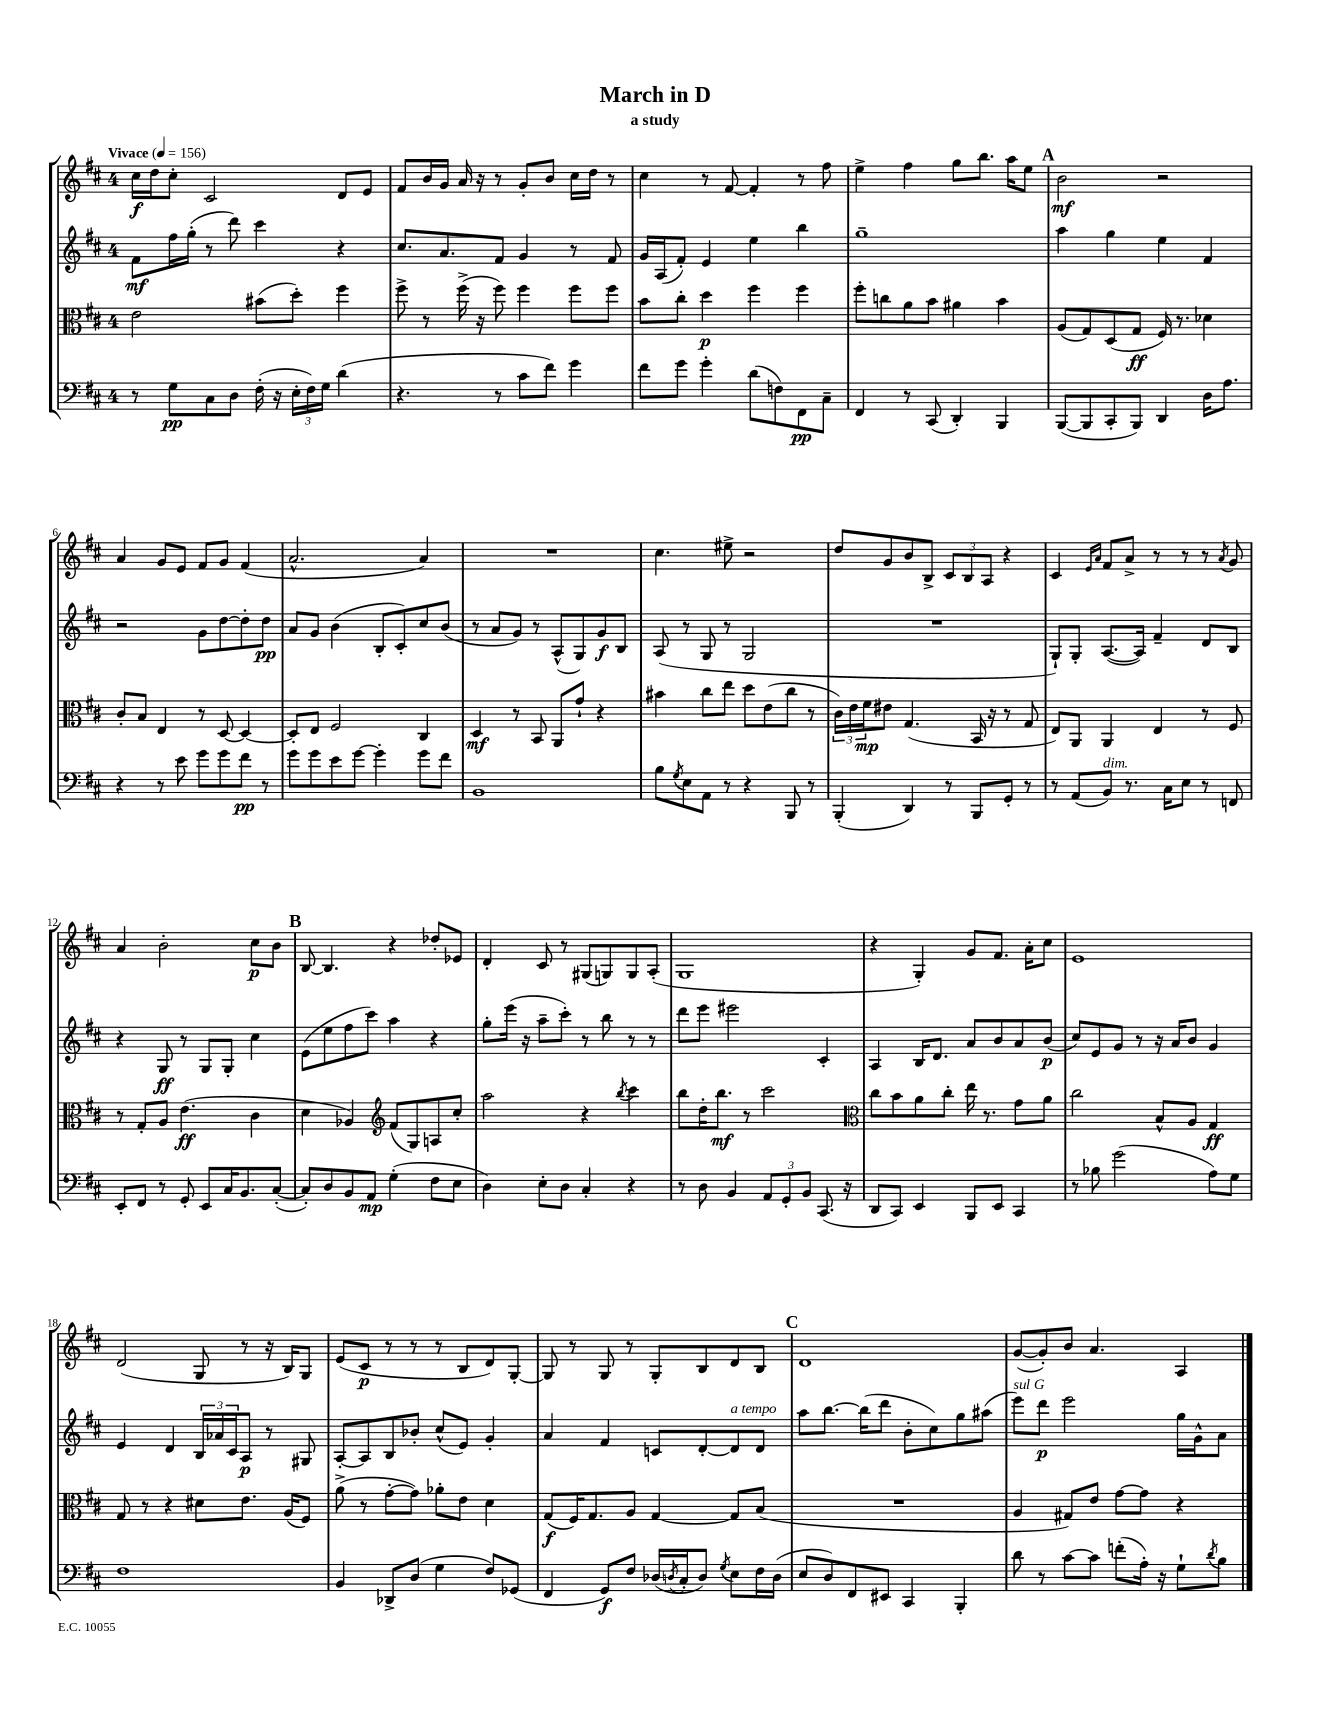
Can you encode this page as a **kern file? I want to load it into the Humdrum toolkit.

**kern	**dynam	**kern	**dynam	**kern	**dynam	**kern	**dynam
*part4	*part4	*part3	*part3	*part2	*part2	*part1	*part1
*staff4	*staff4	*staff3	*staff3	*staff2	*staff2	*staff1	*staff1
*clefF4	*	*clefC3	*	*clefG2	*	*clefG2	*
*k[f#c#]	*	*k[f#c#]	*	*k[f#c#]	*	*k[f#c#]	*
*M4/4	*	*M4/4	*	*M4/4	*	*M4/4	*
*MM156	*	*MM156	*	*MM156	*	*MM156	*
=1	=1	=1	=1	=1	=1	=1	=1
!	!	!	!	!	!	!LO:TX:a:B:t=Vivace	!
8r	.	2e\	.	8f#\L	mf	16cc#\LL	f
.	.	.	.	.	.	16dd\J	.
8G\L	pp	.	.	16ff#\L	.	8cc#'\J	.
.	.	.	.	(16gg'\JJ	.	.	.
8C#\	.	.	.	8r	.	2c#/	.
8D\J	.	.	.	8ddd\)	.	.	.
(16F#'\	.	(8b#X\L	.	4ccc#\	.	.	.
16r	.	.	.	.	.	.	.
24E'\LL	.	8dd'\J)	.	.	.	.	.
24F#\)	.	.	.	.	.	.	.
24G\JJ	.	.	.	.	.	.	.
(4d\	.	4ff#\	.	4r	.	8d/L	.
.	.	.	.	.	.	8e/J	.
=2	=2	=2	=2	=2	=2	=2	=2
4.r	.	8ff#^\	.	8.cc#/L	.	8f#/L	.
.	.	8r	.	.	.	16b/L	.
.	.	.	.	8.a/	.	16g/JJ	.
.	.	(16ff#^\	.	.	.	16a/	.
.	.	16r	.	.	.	16r	.
8r	.	8ff#\)	.	8f#/J	.	8r	.
8c#\L	.	4ff#\	.	4g/	.	8g'/L	.
8f#\J)	.	.	.	.	.	8b/J	.
4g\	.	8ff#\L	.	8r	.	16cc#\LL	.
.	.	.	.	.	.	16dd\JJ	.
.	.	8ff#\J	.	8f#/	.	8r	.
=3	=3	=3	=3	=3	=3	=3	=3
8f#\L	.	8b\L	.	16g/LL	.	4cc#\	.
.	.	.	.	(16A/J	.	.	.
8g\J	.	8cc#'\J	.	8f#'/J)	.	.	.
4g'\	.	4dd\	p	4e/	.	8r	.
.	.	.	.	.	.	[8f#/	.
(8d\L	.	4ff#\	.	4ee\	.	4f#'/]	.
8Fn\)	.	.	.	.	.	.	.
8FF#\	pp	4ff#\	.	4bb\	.	8r	.
8C#~\J	.	.	.	.	.	8ff#\	.
=4	=4	=4	=4	=4	=4	=4	=4
4FF#/	.	8ff#'\L	.	1gg~	.	4ee^\	.
.	.	8ccn\	.	.	.	.	.
8r	.	8a\	.	.	.	4ff#\	.
(8CC#/	.	8b\J	.	.	.	.	.
4DD'/)	.	4a#X\	.	.	.	8gg\L	.
.	.	.	.	.	.	8.bb\J	.
4BBB/	.	4b\	.	.	.	.	.
.	.	.	.	.	.	16aa\KL	.
.	.	.	.	.	.	8ee\J	.
!!LO:REH:place=s1:t=A
=5	=5	=5	=5	=5	=5	=5	=5
([8BBB/L	.	(8A/L	.	4aa\	.	2b\	mf
8BBB/]	.	8G/)	.	.	.	.	.
8CC#'/	.	(8D/	.	4gg\	.	.	.
8BBB/J)	.	8G/J	ff	.	.	.	.
4DD/	.	16F#/)	.	4ee\	.	2r	.
.	.	8.r	.	.	.	.	.
16D\KL	.	4d-X\	.	4f#/	.	.	.
8.A\J	.	.	.	.	.	.	.
!!LO:LB:g=z
=6	=6	=6	=6	=6	=6	=6	=6
4r	.	8c#'/L	.	2r	.	4a/	.
.	.	8B/J	.	.	.	.	.
8r	.	4E/	.	.	.	8g/L	.
8e\	.	.	.	.	.	8e/J	.
8g\L	.	8r	.	8g\L	.	8f#/L	.
8g\	.	[8D/	.	[8dd\	.	8g/J	.
8f#\J	pp	4D/_	.	8dd'\]	.	(4f#/	.
8r	.	.	.	8dd\J	pp	.	.
=7	=7	=7	=7	=7	=7	=7	=7
8g\L	.	8D'/L]	.	8a/L	.	2.a^^/	.
8g\	.	8E/J	.	8g/J	.	.	.
8e\	.	2F#/	.	(4b\	.	.	.
[8g\J	.	.	.	.	.	.	.
4g'\]	.	.	.	8B'/L	.	.	.
.	.	.	.	8c#'/)	.	.	.
8g\L	.	4C#/	.	8cc#/	.	4a/)	.
8f#\J	.	.	.	(8b/J	.	.	.
=8	=8	=8	=8	=8	=8	=8	=8
1BB	.	4D/	mf	8r	.	1r	.
.	.	.	.	8a/L	.	.	.
.	.	8r	.	8g/J)	.	.	.
.	.	8BB/	.	8r	.	.	.
.	.	8AA/L	.	(8A^^/L	.	.	.
.	.	8g`/J	.	8G/)	.	.	.
.	.	4r	.	8g/	f	.	.
.	.	.	.	8B/J	.	.	.
=9	=9	=9	=9	=9	=9	=9	=9
8B\L	.	4b#X\	.	(8A/	.	4.cc#\	.
8qG/	.	.	.	.	.	.	.
8E\	.	.	.	8r	.	.	.
8AA\J	.	8cc#\L	.	8G/	.	.	.
8r	.	8ee\J	.	8r	.	8ee#X^\	.
4r	.	8dd\L	.	2G/	.	2r	.
.	.	(8e\	.	.	.	.	.
8BBB/	.	8cc#\J	.	.	.	.	.
8r	.	8r	.	.	.	.	.
=10	=10	=10	=10	=10	=10	=10	=10
(4BBB'/	.	24c#\LL)	.	1r	.	8dd/L	.
.	.	24e\	.	.	.	.	.
.	.	24f#\J	mp	.	.	.	.
.	.	8e#X\J	.	.	.	8g/	.
4DD/)	.	(4.G/	.	.	.	8b/	.
.	.	.	.	.	.	8B^/J	.
8r	.	.	.	.	.	12c#/L	.
.	.	.	.	.	.	12B/	.
8BBB/L	.	16BB/	.	.	.	.	.
.	.	.	.	.	.	12A/J	.
.	.	16r	.	.	.	.	.
8GG'/J	.	8r	.	.	.	4r	.
8r	.	8G/	.	.	.	.	.
=11	=11	=11	=11	=11	=11	=11	=11
8r	.	8E/L)	.	8G`/L)	.	4c#/	.
(8AA/L	.	8AA/J	.	8G'/J	.	.	.
.	.	.	.	.	.	16qqe/LL	.
.	.	.	.	.	.	16qqa/JJ	.
!LO:TX:a:i:t=dim.	!	!	!	!	!	!	!
8BB/J)	.	4AA/	.	([8.A/L	.	8f#/L	.
8.r	.	.	.	.	.	8a^/J	.
.	.	.	.	16A/Jk])	.	.	.
.	.	4E/	.	4f#~/	.	8r	.
16C#\KL	.	.	.	.	.	.	.
8E\J	.	.	.	.	.	8r	.
8r	.	8r	.	8d/L	.	8r	.
.	.	.	.	.	.	8qa/	.
8FFn/	.	8F#/	.	8B/J	.	8g/	.
!!LO:LB:g=z
=12	=12	=12	=12	=12	=12	=12	=12
8EE'/L	.	8r	.	4r	.	4a/	.
8FF#/J	.	8G'/L	.	.	.	.	.
8r	.	8A/J	.	8G/	ff	2b'\	.
8GG'/	.	(4.e\	ff	8r	.	.	.
8EE/L	.	.	.	8G/L	.	.	.
16C#/K	.	.	.	8G'/J	.	.	.
8.BB/	.	.	.	.	.	.	.
.	.	4c#\	.	4cc#\	.	8cc#\L	p
([8C#'/J	.	.	.	.	.	8b\J	.
!!LO:REH:place=s1:t=B
=13	=13	=13	=13	=13	=13	=13	=13
8C#'/L])	.	4d\	.	(8e\L	.	[8B/	.
8D/	.	.	.	8ee\	.	4.B/]	.
8BB/	.	4A-X/)	.	8ff#\	.	.	.
8AA/J	mp	.	.	8ccc#\J)	.	.	.
*	*	*clefG2	*	*	*	*	*
(4G'\	.	(8f#/L	.	4aa\	.	4r	.
.	.	8G/)	.	.	.	.	.
8F#\L	.	8An/	.	4r	.	8dd-X'/L	.
8E\J	.	8cc#'/J	.	.	.	8e-X/J	.
=14	=14	=14	=14	=14	=14	=14	=14
4D\)	.	2aa\	.	8gg'\L	.	4d'/	.
.	.	.	.	(16eee\Jk	.	.	.
.	.	.	.	16r	.	.	.
8E'\L	.	.	.	8aa~\L	.	8c#/	.
8D\J	.	.	.	8ccc#'\J)	.	8r	.
4C#'/	.	4r	.	8r	.	(8G#X/L	.
.	.	.	.	8bb\	.	8Gn/)	.
.	.	8qbb/	.	.	.	.	.
4r	.	4ccc#\	.	8r	.	8G/	.
.	.	.	.	8r	.	(8A'/J	.
=15	=15	=15	=15	=15	=15	=15	=15
8r	.	8bb\L	.	8ddd\L	.	1G	.
8D\	.	16dd'\K	.	8eee\J	.	.	.
.	.	8.bb\J	mf	.	.	.	.
4BB/	.	.	.	2eee#X\	.	.	.
.	.	8r	.	.	.	.	.
12AA/L	.	2ccc#\	.	.	.	.	.
12GG'/	.	.	.	.	.	.	.
12BB/J	.	.	.	.	.	.	.
(8.CC#/	.	.	.	4c#'/	.	.	.
16r	.	.	.	.	.	.	.
=16	=16	=16	=16	=16	=16	=16	=16
*	*	*clefC3	*	*	*	*	*
8DD/L	.	8cc#\L	.	4A/	.	4r	.
8CC#/J)	.	8b\	.	.	.	.	.
4EE/	.	8a\	.	16B/KL	.	4G'/)	.
.	.	.	.	8.d/J	.	.	.
.	.	8cc#'\J	.	.	.	.	.
8BBB/L	.	16ee\	.	8a/L	.	8g/L	.
.	.	8.r	.	.	.	.	.
8EE/J	.	.	.	8b/	.	8.f#/J	.
4CC#/	.	8g\L	.	8a/	.	.	.
.	.	.	.	.	.	16a'\KL	.
.	.	8a\J	.	(8b/J	p	8cc#\J	.
=17	=17	=17	=17	=17	=17	=17	=17
8r	.	2cc#\	.	8cc#/L)	.	1e	.
8B-X\	.	.	.	8e/	.	.	.
(2g\	.	.	.	8g/J	.	.	.
.	.	.	.	8r	.	.	.
.	.	8B^^/L	.	16r	.	.	.
.	.	.	.	16a/KL	.	.	.
.	.	8A/J	.	8b/J	.	.	.
8A\L)	.	4G/	ff	4g/	.	.	.
8G\J	.	.	.	.	.	.	.
!!LO:LB:g=z
=18	=18	=18	=18	=18	=18	=18	=18
1F#	.	8G/	.	4e/	.	(2d/	.
.	.	8r	.	.	.	.	.
.	.	4r	.	4d/	.	.	.
.	.	8d#X\L	.	24B/LL	.	8G/	.
.	.	.	.	24a-X/	.	.	.
.	.	.	.	24c#/J	.	.	.
.	.	8.e\J	.	8A/J	p	8r	.
.	.	.	.	8r	.	16r	.
.	.	(16A/KL	.	.	.	16B/KL)	.
.	.	8F#/J)	.	8G#X/	.	8G/J	.
=19	=19	=19	=19	=19	=19	=19	=19
4BB/	.	(8a^\	.	[8A'/L	.	(8e/L	.
.	.	8r	.	8A/]	.	8c#/J	p
8DD-X^/L	.	[8g'\L	.	8B/	.	8r	.
(8D/J	.	8g\J])	.	8b-X'/J	.	8r	.
4G\	.	8a-X'\L	.	(8cc#^^/L	.	8r	.
.	.	8e\J	.	8e/J)	.	8B/L	.
8F#/L)	.	4d\	.	4g'/	.	8d/)	.
(8GG-X/J	.	.	.	.	.	[8G'/J	.
=20	=20	=20	=20	=20	=20	=20	=20
4FF#/	.	(8G/L	f	4a/	.	8G/]	.
.	.	16F#/K)	.	.	.	8r	.
.	.	8.G/	.	.	.	.	.
8GG/L)	f	.	.	4f#/	.	8G/	.
8F#/J	.	8A/J	.	.	.	8r	.
(16D-X/LL	.	[4G/	.	8cn/L	.	8G'/L	.
8qDn/	.	.	.	.	.	.	.
16C#'/J	.	.	.	.	.	.	.
8D/J)	.	.	.	[8d'/	.	8B/	.
8qG/	.	.	.	.	.	.	.
!	!	!	!	!LO:TX:a:i:t=a tempo	!	!	!
8E\L	.	8G/L]	.	8d/]	.	8d/	.
16F#\L	.	(8B/J	.	8d/J	.	8B/J	.
(16D\JJ	.	.	.	.	.	.	.
!!LO:REH:place=s1:t=C
=21	=21	=21	=21	=21	=21	=21	=21
8E/L	.	1r	.	8aa\L	.	1d	.
8D/)	.	.	.	[8.bb\J	.	.	.
8FF#/	.	.	.	.	.	.	.
.	.	.	.	(16bb\KL]	.	.	.
8EE#X/J	.	.	.	8ddd\J	.	.	.
4CC#/	.	.	.	8b'\L	.	.	.
.	.	.	.	8cc#\)	.	.	.
4BBB'/	.	.	.	8gg\	.	.	.
.	.	.	.	(8aa#X\J	.	.	.
=22	=22	=22	=22	=22	=22	=22	=22
!	!	!	!	!LO:TX:a:i:t=sul G	!	!	!
8d\	.	4A/	.	8eee\L)	.	([8g/L	.
8r	.	.	.	8ddd\J	p	8g'/])	.
[8c#\L	.	8G#X/L)	.	2eee\	.	8b/J	.
8c#\J]	.	8e/J	.	.	.	4.a/	.
(8fn'\L	.	[8g\L	.	.	.	.	.
16A'\Jk)	.	8g\J]	.	.	.	.	.
16r	.	.	.	.	.	.	.
8G`\L	.	4r	.	16gg\LL	.	4A/	.
.	.	.	.	16g^^\J	.	.	.
8qd/	.	.	.	.	.	.	.
8B\J	.	.	.	8a\J	.	.	.
==	==	==	==	==	==	==	==
*-	*-	*-	*-	*-	*-	*-	*-
